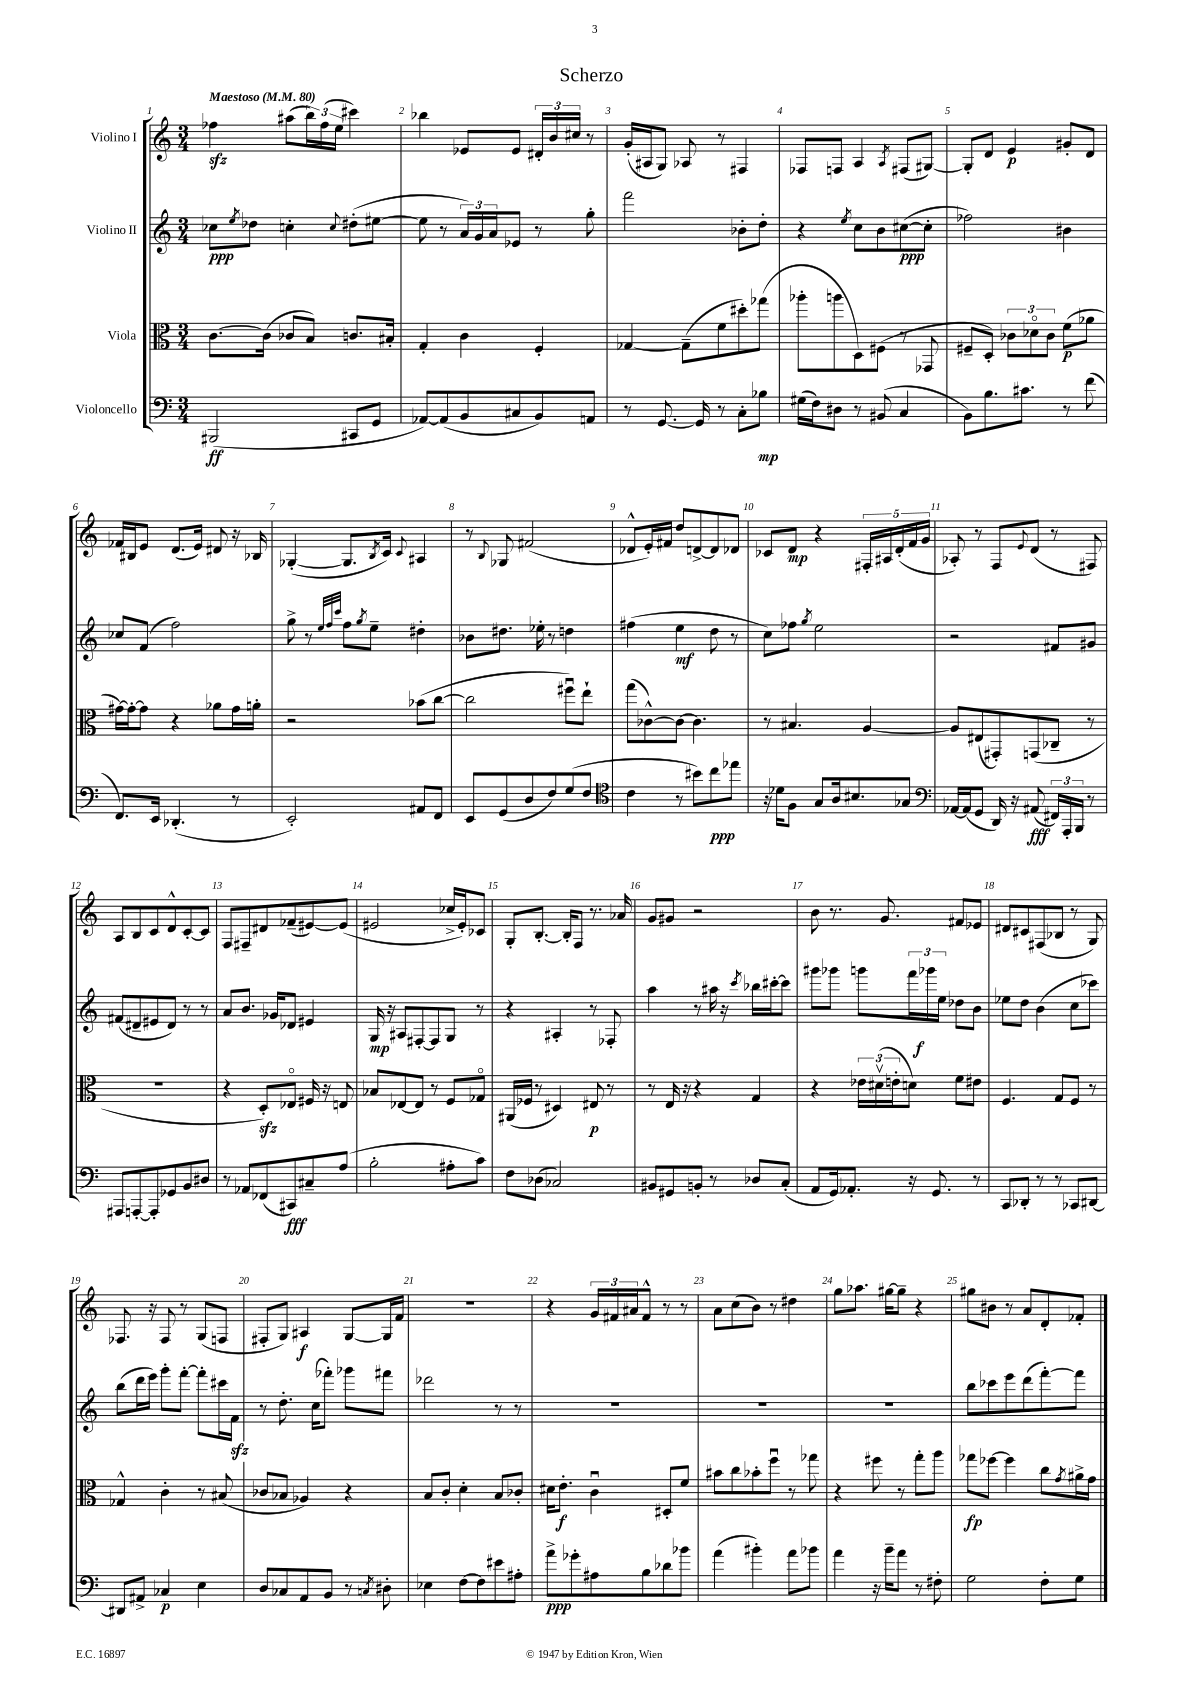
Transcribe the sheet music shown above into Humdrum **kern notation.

**kern	**dynam	**kern	**dynam	**kern	**dynam	**kern	**dynam
*part4	*part4	*part3	*part3	*part2	*part2	*part1	*part1
*staff4	*staff4	*staff3	*staff3	*staff2	*staff2	*staff1	*staff1
*I"Violoncello	*	*I"Viola	*	*I"Violino II	*	*I"Violino I	*
*clefF4	*	*clefC3	*	*clefG2	*	*clefG2	*
*k[]	*	*k[]	*	*k[]	*	*k[]	*
*M3/4	*	*M3/4	*	*M3/4	*	*M3/4	*
*MM80	*	*MM80	*	*MM80	*	*MM80	*
=1	=1	=1	=1	=1	=1	=1	=1
!	!	!	!	!	!	!LO:TX:a:B:t=Maestoso	!
(2BBB#X/	ff	[8.c\L	.	8cc-X\L	ppp	4ff-Xzz\	.
.	.	.	.	8qee/	.	.	.
.	.	.	.	8dd-X\J	.	.	.
.	.	(16c\Jk]	.	.	.	.	.
.	.	8c-X/L	.	4ccn'\	.	(8aa#X\L	.
.	.	8B/J)	.	.	.	24bb\L)	.
.	.	.	.	.	.	(24ff-\	.
.	.	.	.	.	.	24ee\JJ	.
.	.	.	.	8qqcc/	.	.	.
8CC#X/L	.	8.cn/L	.	(8dd#X'\L	.	4ccc#X\)	.
8GG/J	.	.	.	[8ee#X\J	.	.	.
.	.	16B#X'/Jk	.	.	.	.	.
=2	=2	=2	=2	=2	=2	=2	=2
[8AA-X/L)	.	4G'/	.	8ee#\]	.	4bb-X\	.
(8AA-/]	.	.	.	8r	.	.	.
8BB/	.	4c\	.	24a/LL)	.	8e-X/L	.
.	.	.	.	24g/	.	.	.
.	.	.	.	24a/J	.	.	.
8C#X/	.	.	.	8e-X/J	.	8e-/J	.
8BB/)	.	4F'/	.	8r	.	24d#X'/LL	.
.	.	.	.	.	.	24b/	.
.	.	.	.	.	.	24cc#X/JJ	.
8AAn/J	.	.	.	8gg'\	.	8r	.
=3	=3	=3	=3	=3	=3	=3	=3
8r	.	[4G-X/	.	2fff\	.	(16g'/LL	.
.	.	.	.	.	.	16A#X/J	.
[8.GG/	.	.	.	.	.	8G/J)	.
.	.	(8G-~\L]	.	.	.	8A-X/	.
16GG/]	.	.	.	.	.	.	.
8r	.	8f\	.	.	.	8r	.
8C'\L	.	8dd#X'\)	.	8b-X'\L	.	4F#X/	.
8B-X\J	mp	(8gg-X\J	.	8dd'\J	.	.	.
=4	=4	=4	=4	=4	=4	=4	=4
(16G#X\LL	.	8aa-X'\L	.	4r	.	8F-X/L	.
16F\J)	.	.	.	.	.	.	.
8D#X\J	.	8aan\	.	.	.	8Fn/J	.
.	.	.	.	8qee/	.	.	.
8r	.	8D\)	.	8cc\L	.	4A/	.
(8BB#X/	.	(8F#X\J	.	8b\	.	.	.
.	.	.	.	.	.	8qA/	.
4C/	.	8r	.	([8cc#X\	ppp	(8F#X/L	.
.	.	8GG-X/	.	8cc#'\J]	.	[8G#X/J)	.
=5	=5	=5	=5	=5	=5	=5	=5
8BB\L)	.	8F#X~/L	.	2ff-X\)	.	8G#'/L]	.
8.B\	.	8D'/J)	.	.	.	8d/J	.
.	.	12c-X\L	.	.	.	4e/	p
8.c#X\J	.	.	.	.	.	.	.
.	.	12d-X\	.	.	.	.	.
.	.	12c-\J	.	.	.	.	.
8r	.	(8f\L	p	4b#X\	.	8g#X'/L	.
(8f\	.	8a-X\J	.	.	.	8d/J	.
!!LO:LB:g=z
=6	=6	=6	=6	=6	=6	=6	=6
8.FF/L)	.	[16g#X\LL)	.	8cc-X/L	.	16f-X/LL	.
.	.	16g#'\J_	.	.	.	16B#X/J	.
.	.	8g#\J]	.	(8f/J	.	8e/J	.
16EE/Jk	.	.	.	.	.	.	.
(4.DD-X'/	.	4r	.	2ff\)	.	(8.d/L	.
.	.	.	.	.	.	16e/Jk)	.
.	.	8a-X\L	.	.	.	8d#X/	.
8r	.	16g#\L	.	.	.	16r	.
.	.	16an'\JJ	.	.	.	16B-X/	.
=7	=7	=7	=7	=7	=7	=7	=7
2EE'/)	.	2r	.	8gg^\	.	([4G-X'/	.
.	.	.	.	8r	.	.	.
.	.	.	.	32qqee/LLL	.	.	.
.	.	.	.	32qqff/	.	.	.
.	.	.	.	32qqccc/JJJ	.	.	.
.	.	.	.	8ff\L	.	8.G-/L]	.
.	.	.	.	8qgg/	.	.	.
.	.	.	.	8ee~\J	.	.	.
.	.	.	.	.	.	8qB/	.
.	.	.	.	.	.	16c/Jk)	.
.	.	.	.	.	.	8qqc/	.
8AA#X/L	.	(8b-X\L	.	4dd#X'\	.	4A#X/	.
8FF/J	.	[8cc\J	.	.	.	.	.
=8	=8	=8	=8	=8	=8	=8	=8
8EE/L	.	2cc\]	.	8b-X\L	.	8r	.
.	.	.	.	.	.	8qqB/	.
(8GG/	.	.	.	8.dd#X\J	.	8G-X/	.
8D/	.	.	.	.	.	(2f#X/	.
.	.	.	.	16ee-X'\	.	.	.
8F/)	.	.	.	8r	.	.	.
(8G/	.	8ff#Xu\L)	.	4ddn\	.	.	.
8F/J	.	8ee`\J	.	.	.	.	.
=9	=9	=9	=9	=9	=9	=9	=9
*clefC4	*	*	*	*	*	*	*
4c\	.	(8gg\L	.	(4ff#X\	.	8d-X^^/L	.
.	.	[8c-X^^\)	.	.	.	16e'/L)	.
.	.	.	.	.	.	16f#X/JJ	.
8r	.	8c-\J_	.	4ee\	mf	8dd/L	.
8b#X\L)	.	4.c-\]	.	.	.	[8dn^/	.
8cc\	ppp	.	.	8dd\	.	8d/]	.
8ee-X\J	.	.	.	8r	.	8d-X/J	.
=10	=10	=10	=10	=10	=10	=10	=10
16r	.	8r	.	8cc\L)	.	8c-X/L	.
16d-X\KL	.	.	.	.	.	.	.
8F\J	.	4.B#X/	.	8ff-X\J	.	8d/J	mp
.	.	.	.	8qgg/	.	.	.
8G/L	.	.	.	2ee\	.	4r	.
16A/k	.	.	.	.	.	.	.
8.B#X/	.	.	.	.	.	.	.
.	.	[4A/	.	.	.	20F#X'/LL	.
.	.	.	.	.	.	20A#X/	.
.	.	.	.	.	.	(20d'/	.
8G-X/J	.	.	.	.	.	.	.
.	.	.	.	.	.	20f/	.
.	.	.	.	.	.	20g/JJ	.
=11	=11	=11	=11	=11	=11	=11	=11
*clefF4	*	*	*	*	*	*	*
[16AA-X/LL	.	8A/L]	.	2r	.	8A-X'/)	.
(16AA-/J]	.	.	.	.	.	.	.
8GG/J	.	(8E#X/	.	.	.	8r	.
16DD/)	.	8GG#X'/)	.	.	.	8F/L	.
16r	.	.	.	.	.	.	.
.	.	.	.	.	.	8qqe/	.
(8AA#X/	fff	(8GGn/	.	.	.	(8d/J	.
24FF#X/LL)	.	8C-X~/J	.	8f#X/L	.	8r	.
24AAA'/	.	.	.	.	.	.	.
24BBB/JJ	.	.	.	.	.	.	.
8r	.	8r	.	8g#X/J	.	8F#X/)	.
!!LO:LB:g=z
=12	=12	=12	=12	=12	=12	=12	=12
8AAA#X/L	.	2.r	.	(8f#X/L	.	8A/L	.
[8AAAn'/	.	.	.	8d#X~/	.	8B/	.
8AAA'/]	.	.	.	8e#X/	.	8c/	.
8GG-X/	.	.	.	8d#/J)	.	8d^^/	.
8BB/	.	.	.	8r	.	[8c'/	.
8D#X/J	.	.	.	8r	.	8c/J]	.
=13	=13	=13	=13	=13	=13	=13	=13
8r	.	4r	.	8a/L	.	8F/L	.
8AA-X/L	.	.	.	8.b/J	.	8F#X~/	.
(8FF-X/	.	8Dzz'/L)	.	.	.	8d#X/	.
.	.	.	.	16g-X/KL	.	.	.
8CC#X/)	fff	8E-X/J	.	8d-X/J	.	(8f-X~/	.
8C#X~/	.	16F#X/	.	4e#X/	.	[8e#X/)	.
.	.	16r	.	.	.	.	.
(8A/J	.	8En/	.	.	.	(8e#/J]	.
=14	=14	=14	=14	=14	=14	=14	=14
2B'\	.	8B-X/L	.	16G/	mp	2e#X/	.
.	.	.	.	16r	.	.	.
.	.	[8E-X/	.	8A#X/L	.	.	.
.	.	8E-/J]	.	[8F#X'/	.	.	.
.	.	8r	.	8F#/]	.	.	.
8A#X'\L	.	8F/L	.	8G/J	.	16cc-X^/LL	.
.	.	.	.	.	.	16e#'/J)	.
8c\J)	.	8G-X/J	.	8r	.	8c-X/J	.
=15	=15	=15	=15	=15	=15	=15	=15
8F\L	.	(16AA#X/LL	.	4r	.	8G'/L	.
.	.	16F-X/JJ	.	.	.	.	.
(8D-X\J	.	8r	.	.	.	[8.B'/J	.
2C-X/)	.	4D#X/)	.	4A#X'/	.	.	.
.	.	.	.	.	.	16B'/KL]	.
.	.	.	.	.	.	8F/J	.
.	.	8E#X/	p	8r	.	8.r	.
.	.	8r	.	8F-X'/	.	.	.
.	.	.	.	.	.	16a-X/	.
=16	=16	=16	=16	=16	=16	=16	=16
8BB#X/L	.	8r	.	4aa\	.	8g/L	.
8GG#X/	.	16E/	.	.	.	8g#X/J	.
.	.	16r	.	.	.	.	.
8BBn'/J	.	4r	.	8r	.	2r	.
8r	.	.	.	16aa#X\	.	.	.
.	.	.	.	16r	.	.	.
.	.	.	.	8qccc/	.	.	.
8D-X/L	.	4G/	.	16bb-X\LL	.	.	.
.	.	.	.	[16ccc#X'\J	.	.	.
(8C'/J	.	.	.	8ccc#\J]	.	.	.
=17	=17	=17	=17	=17	=17	=17	=17
8AA/L	.	4r	.	8ggg#X\L	.	8b\	.
16GG/k)	.	.	.	8ggg-X\J	.	8.r	.
8.AA-X'/J	.	.	.	.	.	.	.
.	.	24e-X\LL	.	8gggn\L	.	.	.
.	.	(24d#Xv\	.	.	.	.	.
.	.	.	.	.	.	8.g/	.
.	.	24en'\J	.	.	.	.	.
16r	.	8dn\J)	.	24fff\L	.	.	.
.	.	.	.	24ggg-X\	f	.	.
8.GG/	.	.	.	.	.	.	.
.	.	.	.	24ee\JJ	.	.	.
.	.	8f\L	.	8dd-X\L	.	8f#X/L	.
8r	.	8e#X\J	.	8b\J	.	8e-X/J	.
=18	=18	=18	=18	=18	=18	=18	=18
8CC/L	.	4.F/	.	8ee-X\L	.	8d#X/L	.
8DD-X'/J	.	.	.	8dd\J	.	8c#X/	.
8r	.	.	.	(4b\	.	(8F#X/	.
8r	.	8G/L	.	.	.	8B-X/J	.
8CC-X/L	.	8F/J	.	8cc\L	.	8r	.
[8DD#X/J	.	8r	.	8ccc-X\J)	.	8G/)	.
!!LO:LB:g=z
=19	=19	=19	=19	=19	=19	=19	=19
8DD#X/L]	.	4G-X^^/	.	(8bb\L	.	8.F-X/	.
8AA#X^/J	.	.	.	16ddd\L	.	.	.
.	.	.	.	16eee\JJ)	.	16r	.
4C-X/	p	4c'\	.	8ggg'\L	.	8F-/	.
.	.	.	.	[8fff'\J	.	8r	.
4E\	.	8r	.	8fff'\L]	.	(8G/L	.
.	.	(8B#X/	.	16ccc#X\L	.	8Fn/J	.
.	.	.	.	16fzz\JJ	.	.	.
=20	=20	=20	=20	=20	=20	=20	=20
8D/L	.	8c-X/L	.	8r	.	8F#X'/L	.
8C-X/	.	8B-X/J	.	8.dd'\	.	8G/J)	.
8AA/	.	4A-X/)	.	.	.	4A#X/	f
.	.	.	.	(16cc\KL	.	.	.
8BB/J	.	.	.	8fff-X'\J)	.	.	.
8r	.	4r	.	8ggg-X\L	.	[8G/L	.
8qCn/	.	.	.	.	.	.	.
8D#X'\	.	.	.	8fff#X\J	.	16G/L]	.
.	.	.	.	.	.	16f/JJ	.
=21	=21	=21	=21	=21	=21	=21	=21
4E-X\	.	8B/L	.	2ddd-X\	.	2.r	.
.	.	8c'/J	.	.	.	.	.
[8F\L	.	4d'\	.	.	.	.	.
8F\]	.	.	.	.	.	.	.
8e#X\	.	8B/L	.	8r	.	.	.
8A#X'\J	.	8c-X'/J	.	8r	.	.	.
=22	=22	=22	=22	=22	=22	=22	=22
8a^\L	ppp	16d#X\KL	.	2.r	.	4r	.
.	.	8.e'\J	f	.	.	.	.
8g-X'\	.	.	.	.	.	.	.
8A#X\	.	4cu\	.	.	.	24g/LL	.
.	.	.	.	.	.	24f#X/	.
.	.	.	.	.	.	24a#X/J	.
8B\	.	.	.	.	.	8f#^^/J	.
8d-X\	.	8D#X'/L	.	.	.	8r	.
8b-X\J	.	8f/J	.	.	.	8r	.
=23	=23	=23	=23	=23	=23	=23	=23
(4a\	.	8b#X\L	.	2.r	.	8a\L	.
.	.	8cc\	.	.	.	(8cc\	.
4b#X'\)	.	8b-X'\	.	.	.	8b\J)	.
.	.	8ffu\J	.	.	.	8r	.
8a\L	.	8r	.	.	.	4dd#X\	.
8b-X\J	.	8gg-X\	.	.	.	.	.
=24	=24	=24	=24	=24	=24	=24	=24
4a\	.	4r	.	2.r	.	8gg\L	.
.	.	.	.	.	.	8.aa-X\J	.
16r	.	8ff#X\	.	.	.	.	.
16b~\KL	.	.	.	.	.	[16gg#X\KL	.
8a\J	.	8r	.	.	.	8gg#~\J]	.
8r	.	8gg'\L	.	.	.	4r	.
8F#X'\	.	8aa\J	.	.	.	.	.
=25	=25	=25	=25	=25	=25	=25	=25
2G\	.	8gg-X\L	fp	8bb\L	.	8gg#X\L	.
.	.	[8ff-X\J	.	8ccc-X\	.	8b#X\J	.
.	.	4ff-\]	.	8eee\	.	8r	.
.	.	.	.	(8ddd\	.	8a/L	.
8F'\L	.	8cc\L	.	[8fff'\)	.	8d'/	.
.	.	8qg/	.	.	.	.	.
8G\J	.	16a#X^\L	.	8fff\J]	.	8f-X'/J	.
.	.	16g\JJ	.	.	.	.	.
==	==	==	==	==	==	==	==
*-	*-	*-	*-	*-	*-	*-	*-
